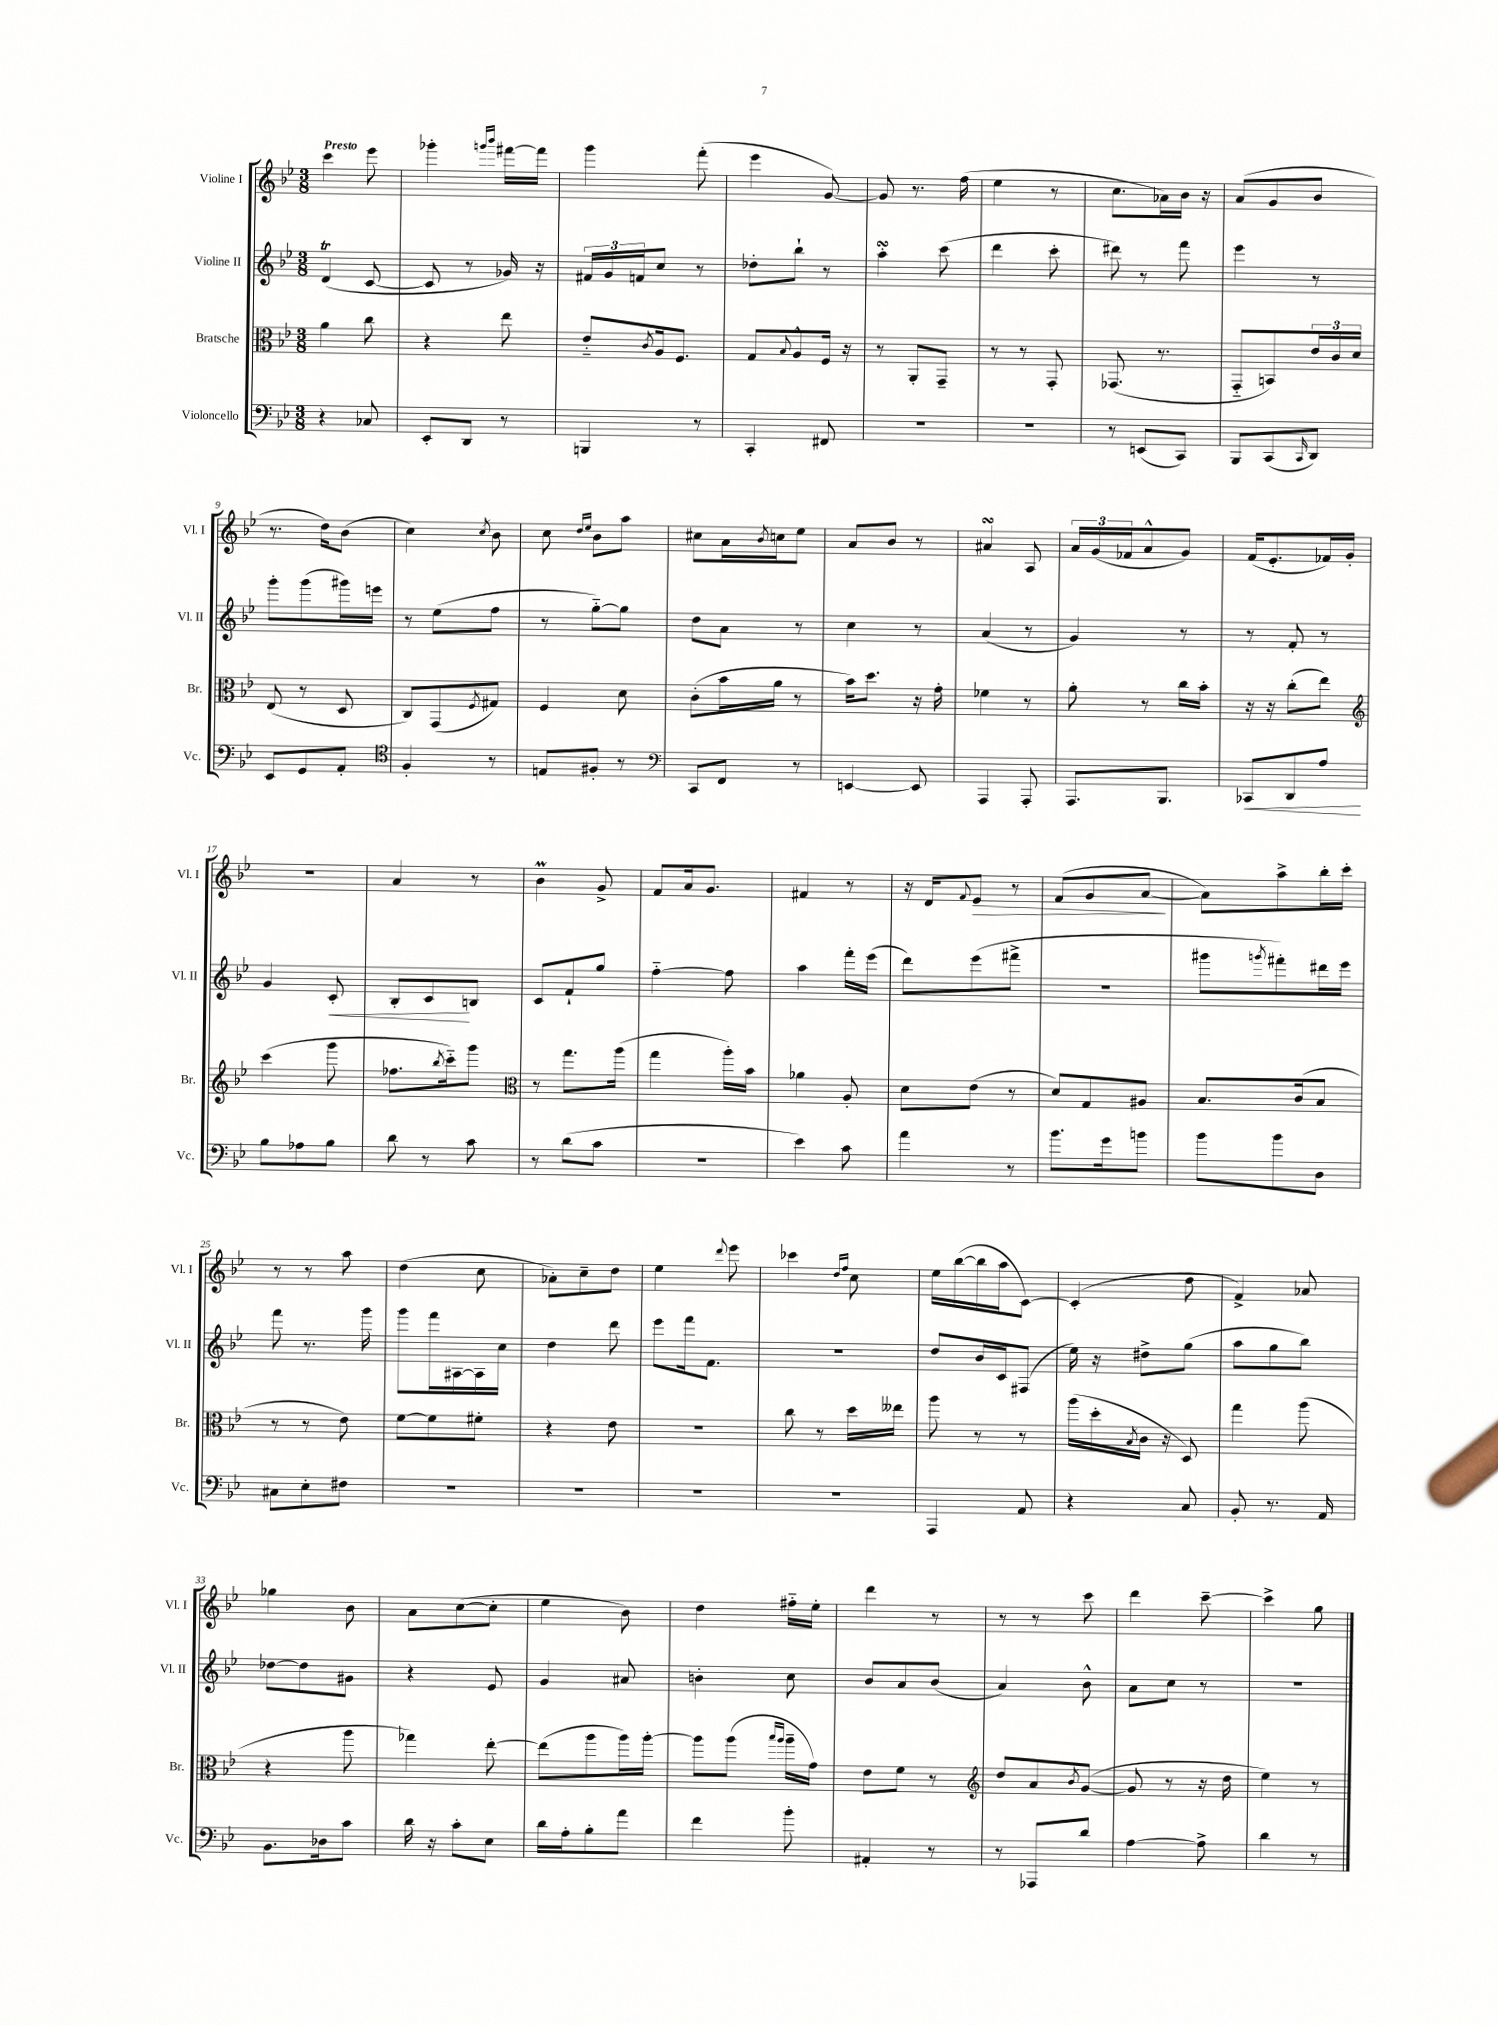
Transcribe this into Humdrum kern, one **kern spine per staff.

**kern	**kern	**kern	**kern
*staff4	*staff3	*staff2	*staff1
*clefF4	*clefC3	*clefG2	*clefG2
*k[b-e-]	*k[b-e-]	*k[b-e-]	*k[b-e-]
*M3/8	*M3/8	*M3/8	*M3/8
4r	4a	(4d	4ccc
8C-	8cc	[8c	8eee-
=	=	=	=
8EE-'	4r	8c]	4ggg-'
8DD	.	8r	.
.	.	.	16qqggg
.	.	.	16qqbbb-
8r	8ee-	16g-)	[16fff#
.	.	16r	16fff#]
=	=	=	=
4BBB	8e-'~	24f#	4ggg
.	.	24g	.
.	.	24f	.
.	8qc	.	.
.	16A	8cc	.
.	8.F	.	.
8r	.	8r	(8fff'
=	=	=	=
4CC'	8G	8dd-'	4eee-
.	8qqB-	.	.
.	8A^^	8bb-`	.
8FF#	16F	8r	[8g)
.	16r	.	.
=	=	=	=
4.r	8r	4aa'	8g]
.	8AA'	.	8.r
.	8GG~	(8ccc	.
.	.	.	(16ff
=	=	=	=
4.r	8r	4ddd	4ee-
.	8r	.	.
.	8GG'	8ccc'	8r
=	=	=	=
8r	(8.GG-	8ddd#)	8.cc
(8EE	.	8r	.
.	8.r	.	16a-)
8CC)	.	8fff	16b-
.	.	.	16r
=	=	=	=
8BBB-	8GG'~	4eee-	(8a
(8CC	8BB)	.	8g
16qqCC	.	.	.
8DD)	24e-	8r	8b-
.	24c	.	.
.	24d	.	.
=	=	=	=
8EE-	(8E-	8ggg'	8.r
8GG	8r	(8ggg	.
.	.	.	16dd)
8AA'	8D	16ggg#)	(8b-
.	.	16eee	.
=	=	=	=
*clefC4	*	*	*
4F'	8C)	8r	4cc)
.	(8GG	(8ee-	.
.	8qF	.	8qcc
8r	8G#)	8ff	8b-
=	=	=	=
8E	4F	8r	8cc
.	.	.	16qqdd
.	.	.	16qqee-
8F#'	.	[8gg'~)	8b-
8r	8d	8gg]	8aa
=	=	=	=
*clefF4	*	*	*
8CC	(8c'	8dd	8cc#
8FF	16b-	8a	16a
.	.	.	8qb-
.	16a	.	16cc
8r	8r	8r	8ee-
=	=	=	=
[4EE	16b-)	4cc	8a
.	8.dd	.	.
.	.	.	8b-
8EE]	16r	8r	8r
.	16g'	.	.
=	=	=	=
4AAA	4f-	(4a	4a#
8AAA'	8r	8r	8A
=	=	=	=
8.AAA	8a'	4g)	24a
.	.	.	(24g
.	.	.	24f-
.	8r	.	8a^^
8.BBB-	.	.	.
.	16cc	8r	8g)
.	16b-'	.	.
=	=	=	=
8CC-	16r	8r	(16f
.	16r	.	8.e-'
8DD	(8cc'	8f'	.
8A	8ee-)	8r	16f-)
.	.	.	16g'
=	=	=	=
*	*clefG2	*	*
8B-	(4ccc	4g	4.r
8A-	.	.	.
8B-	8ggg	8c'	.
=	=	=	=
8d	8.ff-	8B-'	4a
8r	.	8c	.
.	8qbb-	.	.
.	16ccc'~)	.	.
8c	8ggg	8B	8r
=	=	=	=
*	*clefC3	*	*
8r	8r	8c	4b-
(8d	8.gg	8f`	.
8c	.	8gg	8g^
.	(16aa	.	.
=	=	=	=
4.r	4gg	[4ff'~	8f
.	.	.	16a
.	.	.	8.g
.	16aa')	8ff]	.
.	16b-	.	.
=	=	=	=
4e-)	4a-	4aa	4f#
8c	8A'	16fff'	8r
.	.	(16eee-	.
=	=	=	=
4a	8d	8ddd)	16r
.	.	.	16d
.	.	.	8qqf
.	(8e-	(8eee-	8e-
8r	8r	8fff#^	8r
=	=	=	=
8.b-	8d)	4.r	(8f
.	8G	.	8g
16g	.	.	.
8b	8A#	.	[8a
=	=	=	=
8b-	8.B-	8ggg#	8a])
.	.	8qggg	.
8b-	.	8fff#')	8aa^
.	(16c	.	.
8D	8B-	16ddd#	16bb-'
.	.	16eee-	16ccc'
=	=	=	=
8C#	8r	8fff	8r
8E-'	8r	8.r	8r
8F#	8e-)	.	8aa
.	.	16ggg	.
=	=	=	=
4.r	[8f	8ggg	(4dd
.	8f]	16fff	.
.	.	[16A#	.
.	8f#'	16A#]	8cc
.	.	16cc	.
=	=	=	=
4.r	4r	4dd	8a-')
.	.	.	8cc~
.	8e-	8ddd	8dd
=	=	=	=
4.r	4.r	8eee-	4ee-
.	.	16fff	.
.	.	8.f	.
.	.	.	8qqddd
.	.	.	8eee-
=	=	=	=
4.r	8cc	4.r	4ccc-
.	8r	.	.
.	.	.	16qqdd
.	.	.	16qqff
.	16dd	.	8cc
.	16ee--	.	.
=	=	=	=
4AAA	8aa	8dd	16ee-
.	.	.	([16bb-
.	8r	16b-	16bb-]
.	.	16c	16aa
8AA	8r	(8F#	[8c)
=	=	=	=
4r	(16aa	16ee-)	(4c']
.	16dd'	16r	.
.	8qB-	.	.
.	16c	8dd#^	.
.	16r	.	.
8C	8D)	(8gg	8dd
=	=	=	=
8BB-'	4gg	8aa	4f^)
8.r	.	8gg	.
.	(8aa	8bb-)	8a-
16AA	.	.	.
=	=	=	=
8.BB-	4r	[8dd-	4gg-
.	.	8dd-]	.
16D-	.	.	.
8c	8aa	8g#	8b-
=	=	=	=
16d	4gg-)	4r	8a
16r	.	.	.
8c'	.	.	([8cc
8E-	[8ee-'	8e-	8cc']
=	=	=	=
16d	(8ee-]	4g	4ee-
16A'	.	.	.
8B-'	8aa	.	.
8a	16aa)	8a#	8b-)
.	[16aa'	.	.
=	=	=	=
4f	8aa]	4b'	4dd
.	(8aa	.	.
.	16qqbb-	.	.
.	16qqaa	.	.
8b-'	16aa~	8cc	16ff#'~
.	16g)	.	16ee-'
=	=	=	=
4AA#'	8e-	8b-	4ddd
.	8f	8a	.
8r	8r	(8b-	8r
=	=	=	=
*	*clefG2	*	*
8r	8dd	4a)	8r
8AAA-	8a	.	8r
.	8qb-	.	.
8d	([8g	8b-^^	8ccc
=	=	=	=
[4A	8g]	8a	4ddd
.	8r	8cc	.
8A^]	16r	8r	[8ccc~
.	16dd	.	.
=	=	=	=
4d	4ee-)	4.r	4ccc^]
8r	8r	.	8gg
==	==	==	==
*-	*-	*-	*-
